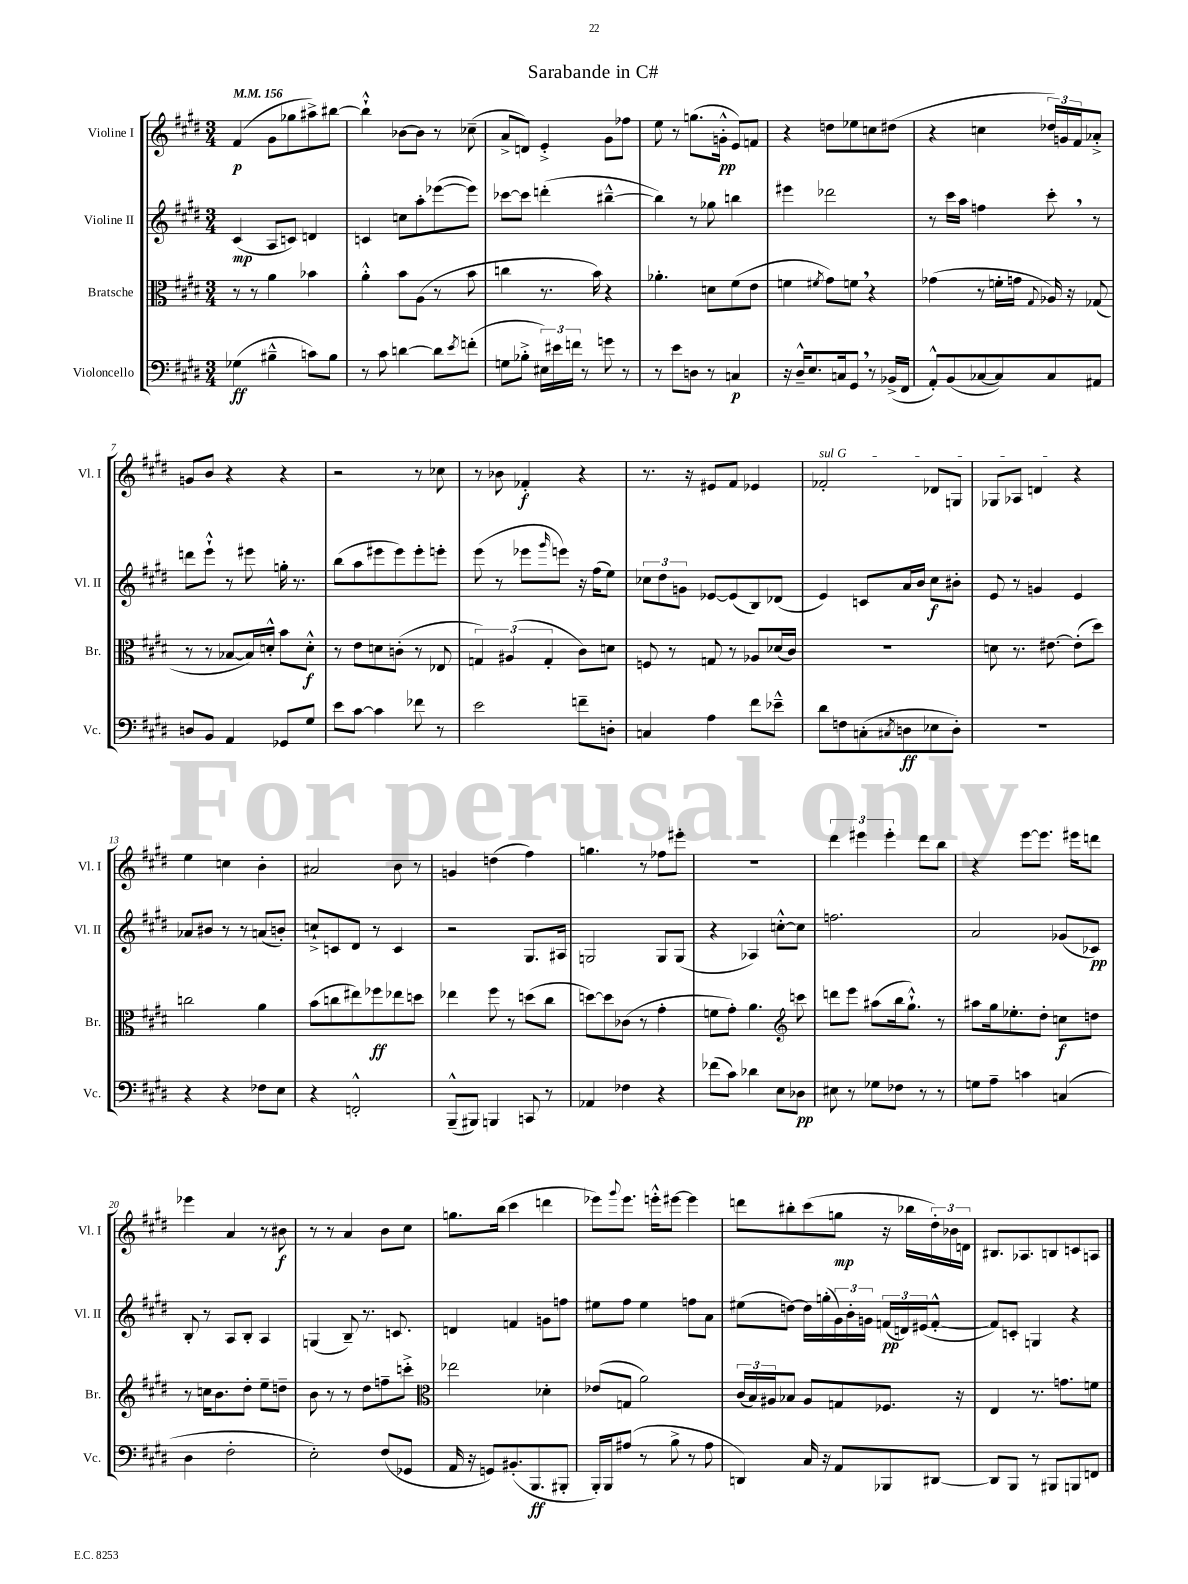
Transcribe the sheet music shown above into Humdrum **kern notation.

**kern	**kern	**kern	**kern
*staff4	*staff3	*staff2	*staff1
*clefF4	*clefC3	*clefG2	*clefG2
*k[f#c#g#d#]	*k[f#c#g#d#]	*k[f#c#g#d#]	*k[f#c#g#d#]
*M3/4	*M3/4	*M3/4	*M3/4
*MM156	*MM156	*MM156	*MM156
(4G-	8r	(4c#	(4f#
.	8r	.	.
4B#~^^	4a	8A	8g#
.	.	8c)	8gg-
8c)	4b-	4d	8aa#^)
8B#	.	.	[8bb#
=	=	=	=
8r	4a'^^	4c	4bb#`^^]
8c#	.	.	.
[4d	8b	8cc	[8b-
.	(8A	8aa'	8b-]
8d]	8r	([8eee-	8r
8qe	.	.	.
(8f'	8b	8eee-])	(8cc-~
=	=	=	=
8G	4cc	[8ccc-	8a^
8B-'^	.	8ccc-]	8d)
24E#)	8.r	(4ddd'	4e'^
24e#	.	.	.
24f	.	.	.
8r	.	.	.
.	16b)	.	.
8g	4r	[4bb#~^^	8g#
8r	.	.	8ff-
=	=	=	=
8r	4.a-'	4bb#])	8ee
8e	.	.	8r
8D	.	8r	(8.gg
8r	8d	8gg-	.
.	.	.	16g'^^
4C	(8f#	4bb	8e)
.	8e	.	8f
=	=	=	=
16r	4f	4eee#	4r
16D#~^^	.	.	.
8.E	.	.	.
.	8qf#	.	.
.	8g#)	2ddd-	8dd
16C	.	.	.
8GG#	8f	.	8ee-
8r	4r	.	8cc
(16BB-^	.	.	(8dd#
16FF#	.	.	.
=	=	=	=
8AA'^^)	(4g-	8r	4r
(8BB	.	16ccc#	.
.	.	16aa	.
[8C-	8r	4ff	4cc
8C-])	16f'	.	.
.	16g	.	.
.	8qqG#	.	.
8C-	16A-)	8ccc#'	24dd-)
.	.	.	24g
.	16r	.	.
.	.	.	24f#
8AA#	(8G-	8r	8a-'^
=	=	=	=
8D	8r	8ddd	8g
8BB	8r	8eee`^^	8b
4AA	[8B-	8r	4r
.	16B-])	8eee#	.
.	16d'^^	.	.
8GG-	8b	16gg'	4r
.	.	8.r	.
8G#	8d'^^	.	.
=	=	=	=
8e	8r	(8bb	2r
[8c#	8e	8aa	.
4c#]	8d	8eee#	.
.	(8c'	8eee#)	.
8f-	8r	8eee#'	8r
8r	8E-	8eee'	8cc-
=	=	=	=
2e	6G)	(8eee	8r
.	.	8r	8b-
.	(6A#	.	.
.	.	8eee-	4f-'
.	6G'	.	.
.	.	16qqggg#	.
.	.	8eee)	.
8f~	8c#)	16r	4r
.	.	(16ff#	.
8D'	8d	8ee)	.
=	=	=	=
4C	8F	12cc-	8.r
.	.	12dd#	.
.	8r	.	.
.	.	12g	.
.	.	.	16r
4A	8G	[8e-	8e#
.	8r	(8e-]	8f#
8f#	8A-	8B)	4e-
8e-~^^	(16d-	(8d-	.
.	16c#)	.	.
=	=	=	=
8d#	2.r	4e)	2f-'
8F	.	.	.
(8C'	.	8c	.
8qC#	.	.	.
8D	.	16a	.
.	.	16b	.
8E-	.	8cc#	8d-
8D')	.	8b#'	8G
=	=	=	=
2.r	8d	8e	8G-
.	8.r	8r	8A-
.	.	4g	4d
.	[8.e#	.	.
.	(8e#']	4e	4r
.	8dd#)	.	.
=	=	=	=
4r	2cc	8a-	4ee
.	.	8b#	.
4r	.	8r	4cc
.	.	8r	.
8F-	4a	(8a	4b'
8E	.	8b')	.
=	=	=	=
4r	(8b	8cc`^	2a#
.	8cc	8c	.
2FF'^^	8ee#)	8d#	.
.	8ff-	8r	.
.	8ee-	4c	8b
.	8dd	.	8r
=	=	=	=
(8BBB~^^	4ee-	2r	4g
8BBB#)	.	.	.
4BBB	8ff#	.	(4dd
.	8r	.	.
8CC	(8dd	8.G#	4ff#)
8r	8cc#	.	.
.	.	16A#	.
=	=	=	=
4AA-	[8dd)	2G	4.gg
.	8dd]	.	.
4F-	(8c-	.	.
.	8r	.	8r
4r	4g#'	8G	8ff-
.	.	(8G	8eee#'
=	=	=	=
(8f-	8f	4r	2.r
8c#)	8g#')	.	.
4d-	4.a	4A-)	.
8E	.	[8cc'^^	.
*	*clefG2	*	*
8D-	8ccc	8cc]	.
=	=	=	=
8E#	8ddd	2.ff	6ddd#
8r	8eee	.	.
.	.	.	6eee#
8G-	(8aa#	.	.
.	.	.	6eee#'
8F-	16bb	.	.
.	8.gg#`^^)	.	.
8r	.	.	8ddd#
8r	8r	.	8bb
=	=	=	=
8G	8aa#	2a	4r
8A~	16gg#	.	.
.	8.ee-'	.	.
4c	.	.	[8eee
.	8dd#'	.	8.eee]
(4C	8cc	(8g-	.
.	.	.	16eee#
.	8dd	8c-)	8ddd
=	=	=	=
4D#	8r	8B'	4eee-
.	16cc	8r	.
.	8.b	.	.
2F#'	.	8A	4a
.	8dd#'	8B'	.
.	8ee~	4A	8r
.	8dd~	.	8b#
=	=	=	=
2E')	8b	(4G	8r
.	8r	.	8r
.	8r	8B~)	4a
.	8dd#	8.r	.
(8F#	8ff~	.	8b
.	.	8.c	.
8GG-	8ccc'^	.	8cc#
=	=	=	=
*	*clefC3	*	*
16AA	2ee-	4d	8.gg
16r	.	.	.
8GG)	.	.	.
.	.	.	(16bb
(8.BB#'	.	4f	4ccc#
8.BBB	.	.	.
.	4d-'	8g	4ddd
8BBB#'	.	8ff	.
=	=	=	=
16BBB')	(8e-	8ee#	8eee-)
16BBB	.	.	.
.	.	.	8qqggg#
(8A#	8G	8ff#	8.eee-
8r	2a)	4ee#	.
.	.	.	16eee'^^
8B^	.	.	[8eee#
8r	.	8ff	4eee#]
8A#	.	8a	.
=	=	=	=
4DD)	(24c#	(8ee#	8ddd
.	24B)	.	.
.	24A#	.	.
.	8B-	[8dd)	8bb#'
16C#	8A#	16dd]	(8ccc#
16r	.	(16gg'	.
8AA	8G	24g#)	8gg
.	.	24b'	.
.	.	24g	.
8BBB-	8.F-	(24f	16r
.	.	24d)	.
.	.	.	16bb-
.	.	(24e#	.
[8DD#	.	[8f'^^	24dd#')
.	.	.	24b-
.	16r	.	.
.	.	.	24d
=	=	=	=
8DD#]	4E	8f])	8.B#
8BBB	.	8c'	.
.	.	.	8.A-
8r	8.r	4G	.
8BBB#	.	.	8B
.	8.g	.	.
8BBB	.	4r	8c
8FF	8f	.	8A
==	==	==	==
*-	*-	*-	*-
